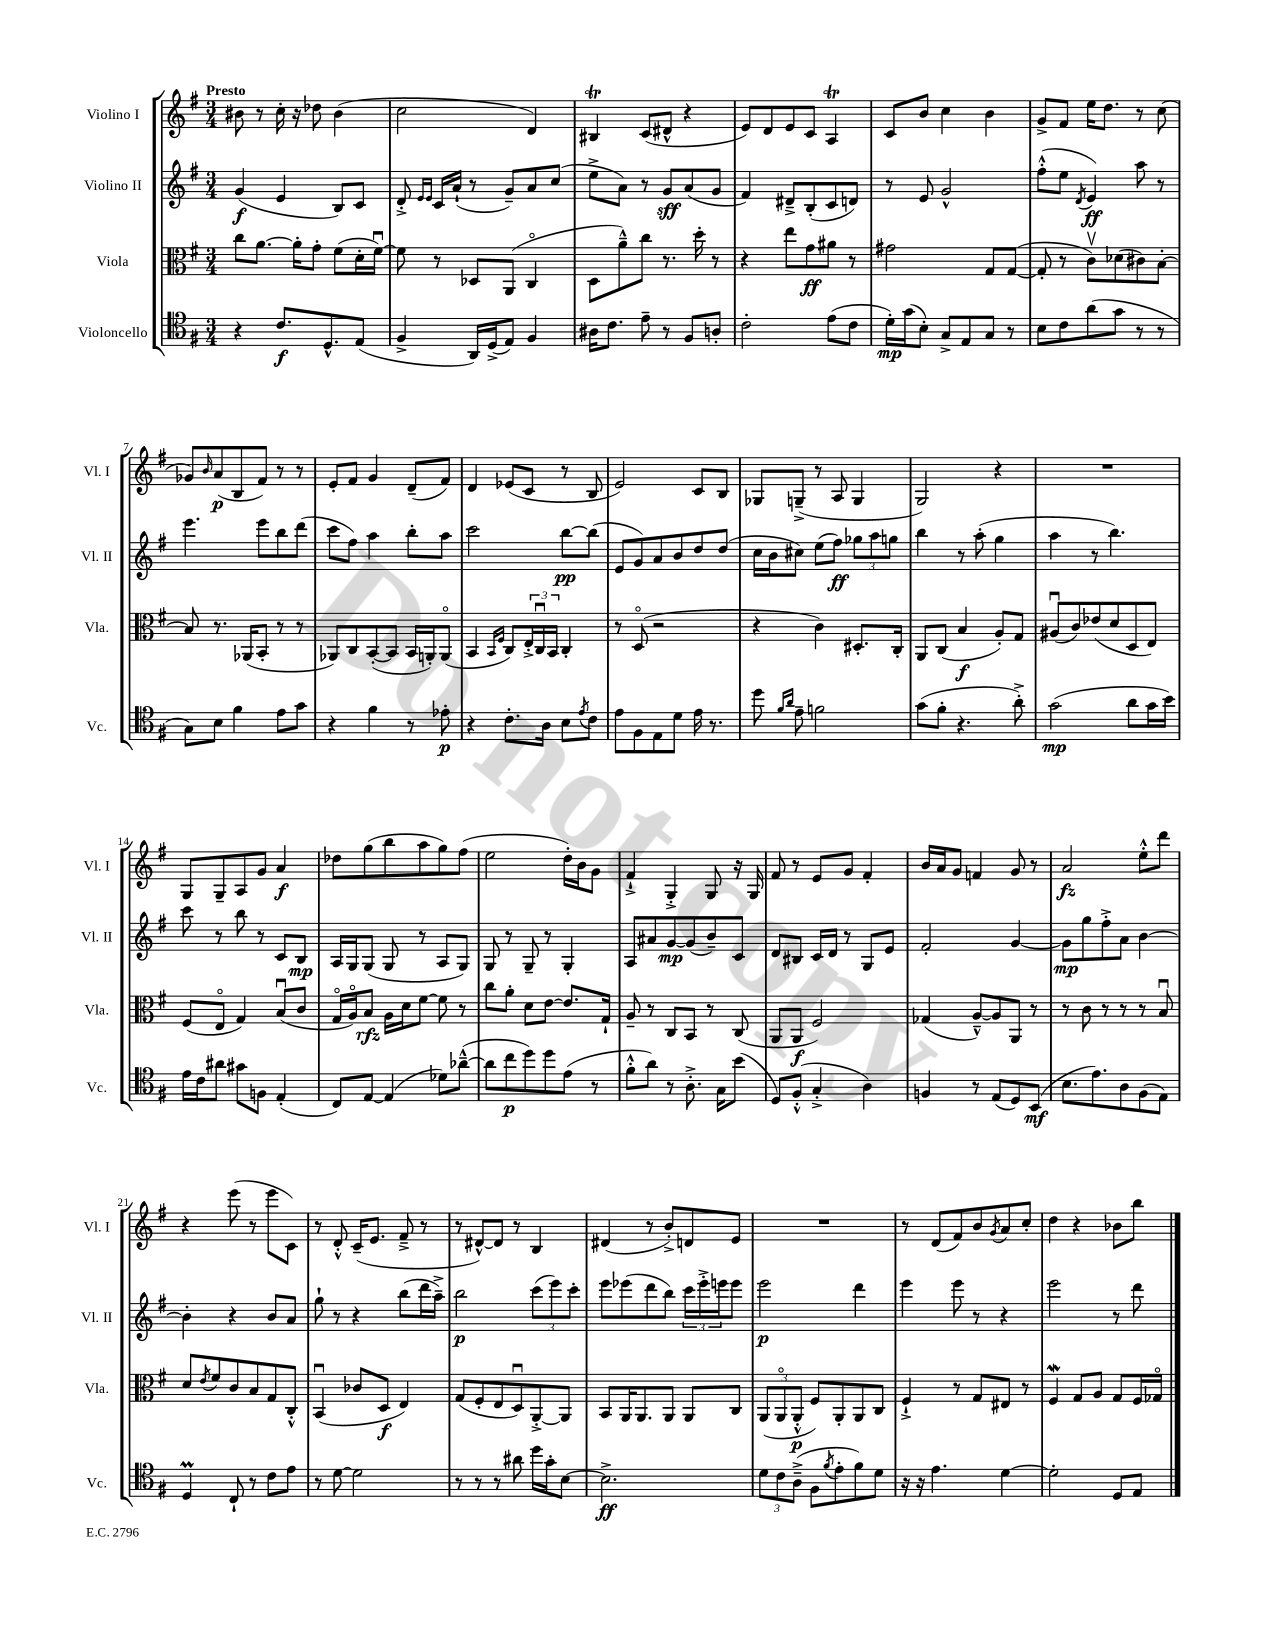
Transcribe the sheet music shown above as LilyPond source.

<<
\new StaffGroup <<
\new Staff = "s0" \with { instrumentName = "Violino I" shortInstrumentName = "Vl. I" } {
    \clef treble \key g \major \numericTimeSignature \time 3/4 \tempo "Presto"
    bis'8 r8 c''16-. r16 des''8 bis'4( |
    c''2 d'4) |
    bis4\trill c'8( dis'8-^ r4 |
    e'8) d'8 e'8 c'8 a4\trill |
    c'8 b'8 c''4 b'4 |
    g'8-> fis'8 e''16 d''8. r8 c''8( |
    ges'8) \grace { b'16 } a'8\p( b8 fis'8) r8 r8 |
    e'8-. fis'8 g'4 d'8--( fis'8) |
    d'4 ees'8( c'8 r8 b8 |
    e'2) c'8 b8 |
    ges8 g8--->( r8 a8 g4 |
    g2) r4 |
    R2. |
    g8 g8-- a8 g'8 a'4\f |
    des''8 g''8( b''8 a''8 g''8) fis''8( |
    e''2 d''16-.) b'16 g'8 |
    fis'4-!-> g4-.-> g8 r16 g16 |
    fis'8 r8 e'8 g'8 fis'4-. |
    b'16 a'16 g'8 f'4 g'8 r8 |
    a'2\fz e''8-.-^ d'''8 |
    r4 e'''8( r8 e'''8 c'8) |
    r8 d'8-.-^ c'16--( e'8. fis'8---> r8 |
    r8 dis'8~-^) dis'8 r8 b4 |
    dis'4( r8 b'8-.->) d'8 e'8 |
    R2. |
    r8 d'8( fis'8) b'8 \acciaccatura { g'8 } a'8 c''8-. |
    d''4 r4 bes'8 b''8 \bar "|." |
}
\new Staff = "s1" \with { instrumentName = "Violino II" shortInstrumentName = "Vl. II" } {
    \clef treble \key g \major \numericTimeSignature \time 3/4
    g'4\f( e'4 b8) c'8 |
    d'8-.-> \grace { e'16 e'16 } c'16 a'16-!( r8 g'8--) a'8 c''8( |
    e''8-> a'8) r8 g'8\sff a'8( g'8 |
    fis'4) dis'8---> b8-.( c'8 d'8) |
    r8 e'8 g'2-^ |
    fis''8-.-^( e''8 \acciaccatura { d'8 } e'4\ff) a''8 r8 |
    e'''4. e'''8 b''8 d'''8( |
    c'''8 fis''8) a''4 b''8-. a''8 |
    c'''2 b''8~\pp b''8( |
    e'8 g'8) a'8 b'8 d''8 d''8( |
    c''16 b'16 cis''8) e''8( fis''8\ff) \tuplet 3/2 { ges''8 a''8 g''8 } |
    b''4 r8 a''8-.( g''4 |
    a''4 r8 b''4.) |
    c'''8 r8 b''8 r8 c'8 b8\mp |
    a16 g16 g8( g8 r8 a8 g8) |
    g8 r8 g8-- r8 g4-. |
    a8 ais'8 g'8~\mp g'8( b'8--) c'8 |
    d'8 bis8 c'16 d'16 r8 g8 e'8 |
    fis'2-. g'4~ |
    g'8\mp g''8 fis''8-.-> a'8 b'4~ |
    b'4-. r4 b'8 a'8 |
    g''8-! r8 r4 b''8( d'''16 a''16--->) |
    b''2\p \tuplet 3/2 { c'''8( e'''8) c'''8-. } |
    e'''8 ees'''8( d'''8 b''8) \tuplet 3/2 { c'''16 ees'''16-.-> e'''16 } e'''8 |
    e'''2\p d'''4 |
    e'''4 e'''8 r8 r4 |
    e'''2 r8 d'''8 \bar "|." |
}
\new Staff = "s2" \with { instrumentName = "Viola" shortInstrumentName = "Vla." } {
    \clef alto \key g \major \numericTimeSignature \time 3/4
    c''8 a'8.~ a'16-. g'8-. fis'8( d'16-. fis'16~\downbow) |
    fis'8 r8 des8 a,8( c4\flageolet |
    d8 a'8---^) c''8 r8. d''16-. r8 |
    r4 e''8 g'8\ff ais'8 r8 |
    gis'2 g8 g8~( |
    g8-. r8 c'8\upbow) des'8( cis'8) b8~-. |
    b8 r8. aes,16( b,8-. r8 r8 |
    aes,8) c8 b,8~-.( b,8 b,16 a,16-.) a,8\flageolet( |
    b,4 \grace { b,16 fis16 } c8) \tuplet 3/2 { e16-.-> c16\downbow b,16 } c4-. |
    r8 d8\flageolet( r2 |
    r4 c'4) dis8.-. c16-. |
    a,8 c8( b4\f a8-.) g8 |
    ais8\downbow( c'8) ees'8( d'8 d8 e8) |
    fis8( e8\flageolet g4) b8\downbow( c'8 |
    g16\flageolet a16\flageolet) b8\rfz a16 d'16 fis'8~ fis'8 r8 |
    c''8 a'8-. d'8 e'8~ e'8. g16-! |
    a8-- r8 c8 b,8 r8 c8( |
    a,8 a,8\f fis2) |
    ges4( a8~---^) a8 a,8 r8 |
    r8 c'8 r8 r8 r8 b8\downbow |
    d'8 \acciaccatura { e'8 } fis'8 c'8 b8 g8 c8-.-^ |
    b,4\downbow( ces'8 d8\f e4) |
    g8( fis8-. e8 d8\downbow) a,8~-.-> a,8 |
    b,8 a,16 a,8. a,8 a,8 c8 |
    \tuplet 3/2 { a,8( a,8\flageolet a,8-.-^\p } fis8) a,8-. a,8 c8 |
    fis4-!-> r8 g8 eis8 r8 |
    fis4\mordent g8 a8 g8 fis16 ges16\flageolet \bar "|." |
}
\new Staff = "s3" \with { instrumentName = "Violoncello" shortInstrumentName = "Vc." } {
    \clef tenor \key g \major \numericTimeSignature \time 3/4
    r4 c'8.\f d8.-^ e8( |
    fis4-> a,16) d16->( e8) fis4 |
    ais16 c'8. e'8-- r8 fis8 a8-. |
    c'2-. e'8( c'8 |
    d'16-.\mp) g'16( b8-.) g8-> e8 g8 r8 |
    b8 c'8 a'8( g'8 r8 r8 |
    g8) b8 fis'4 e'8 g'8 |
    r4 fis'4 r8 ees'8-.\p |
    r4 c'8.-. a16 b8 \acciaccatura { e'8 } c'8 |
    e'8 fis8 e8 d'8 e'16 r8. |
    d''8 \grace { fis'16 a'16 } e'8-- f'2 |
    g'8( fis'8-. r4. a'8-.->) |
    g'2\mp( a'8 g'16 b'16) |
    e'16 c'16 ais'8 gis'8 f8 e4-.( |
    c8) e8~ e4( des'8) aes'8~---^( |
    aes'8 c''8\p d''8) d''8 e'8( r8 |
    fis'8-.-^ a'8) r8 a8.-.-> g16 b'8( |
    d8) fis8-.-^( g4-.-> a4) |
    f4 r8 e8( d8) b,8\mf( |
    b8. e'8.) a8 fis8( e8) |
    d4\prall c8-! r8 c'8 e'8 |
    r8 d'8~ d'2 |
    r8 r8 r8 ais'8 d''16 g'16-. b8~ |
    b2.->\ff |
    \tuplet 3/2 { d'8 c'8 a8--->( } fis8 \acciaccatura { fis'8 } e'8-. fis'8) d'8 |
    r16 r16 e'4. d'4~ |
    d'2-. d8 e8 \bar "|." |
}
>>
>>
